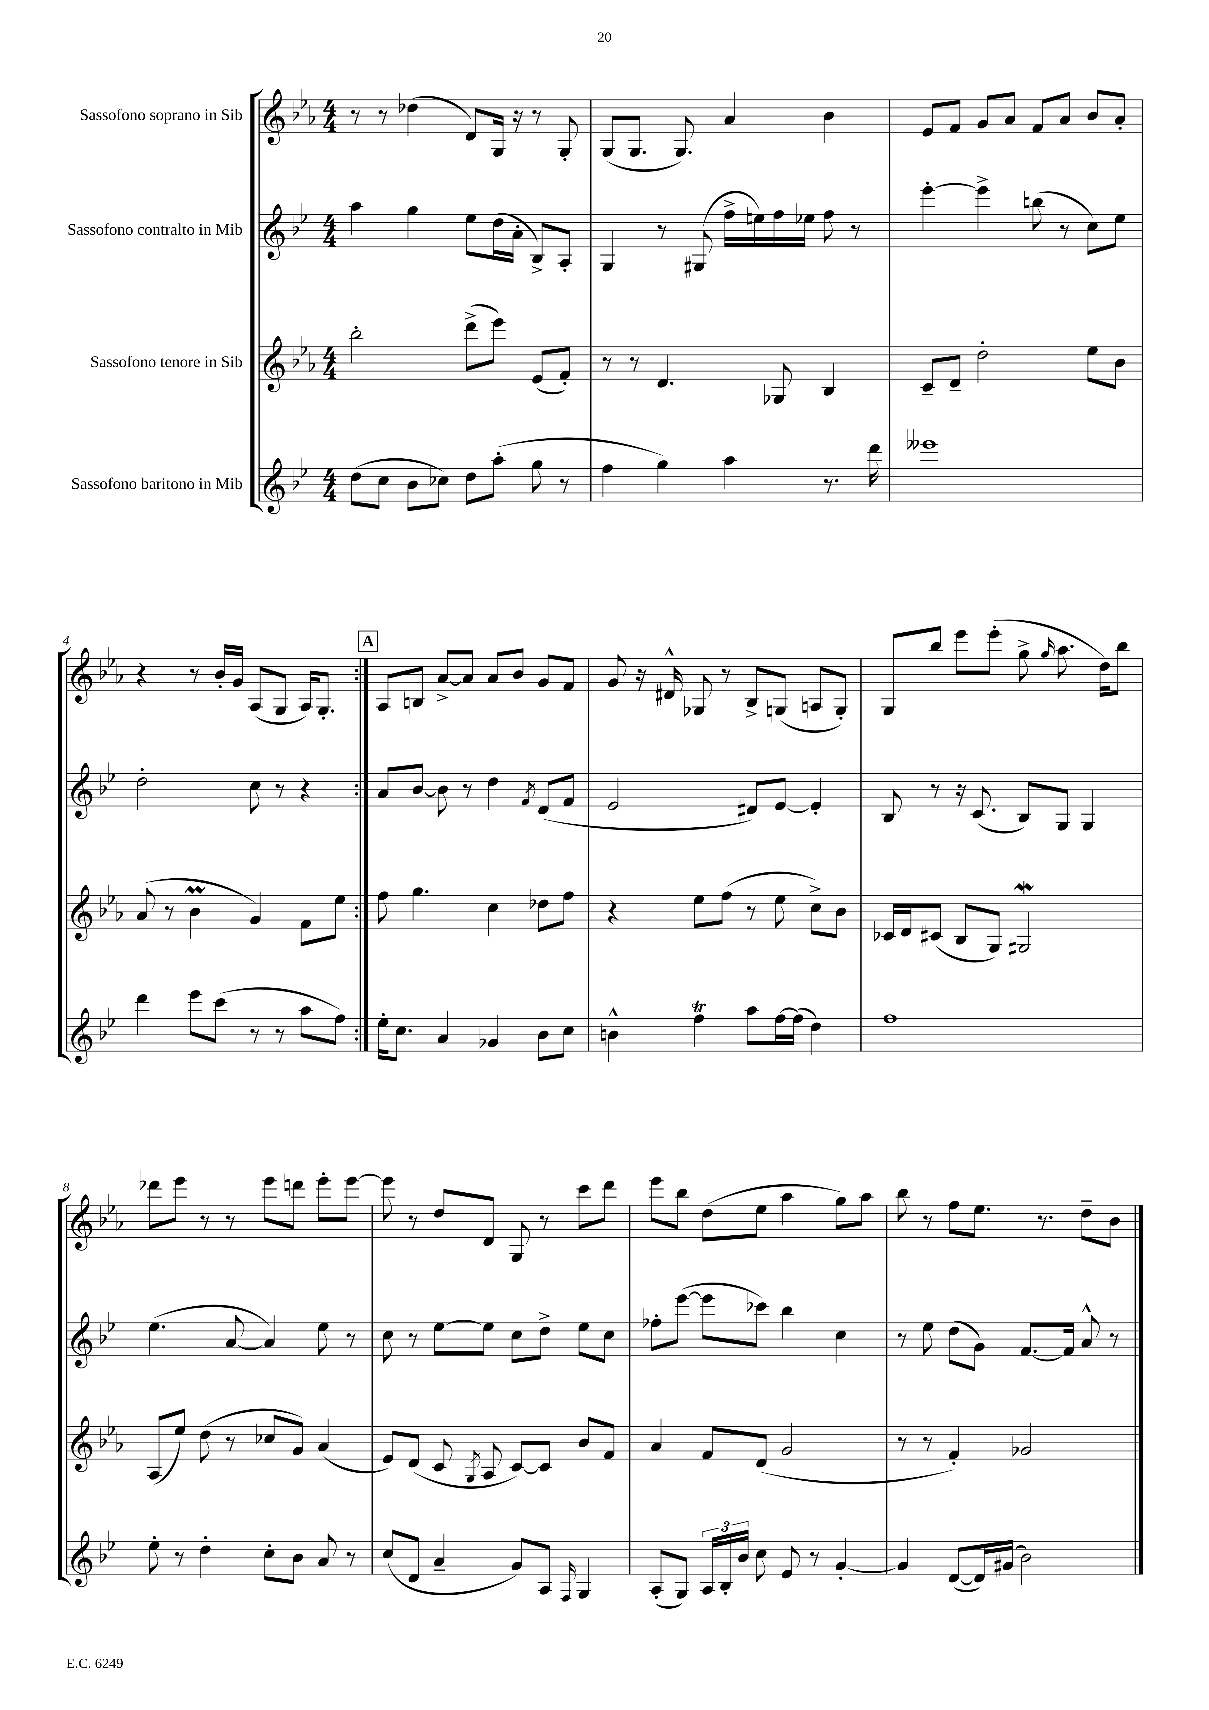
<<
\new StaffGroup <<
\new Staff = "s0" \with { instrumentName = "Sassofono soprano in Sib" } {
    \clef treble \key ees \major \numericTimeSignature \time 4/4
    \autoBeamOff \repeat volta 2 { r8 r8 des''4( d'8[) g16] r16 r8 g8-. |
    g8[( g8.] g8.) aes'4 bes'4 |
    ees'8[ f'8] g'8[ aes'8] f'8[ aes'8] bes'8[ aes'8]-. |
    r4 r8 bes'16[-. g'16] aes8[( g8] aes16[) g8.]-. | }
    \mark \markup { \box "A" } aes8[ b8] aes'8[~-> aes'8] aes'8[ bes'8] g'8[ f'8] |
    g'8 r16 dis'16-^ ges8 r8 bes8[-> g8]( a8[ g8]-.) |
    g8[ bes''8] ees'''8[ ees'''8]-.( g''8-> \grace { g''16 } aes''8. d''16[) bes''8] |
    des'''8[ ees'''8] r8 r8 ees'''8[ d'''8] ees'''8[-. ees'''8]~ |
    ees'''8 r8 d''8[ d'8] g8 r8 c'''8[ d'''8] |
    ees'''8[ bes''8] d''8[( ees''8] aes''4 g''8[) aes''8] |
    bes''8 r8 f''8[ ees''8.] r8. d''8[-- bes'8] \bar "|." |
}
\new Staff = "s1" \with { instrumentName = "Sassofono contralto in Mib" } {
    \clef treble \key bes \major \numericTimeSignature \time 4/4
    \autoBeamOff \repeat volta 2 { a''4 g''4 ees''8[ d''16( a'16]-. bes8[->) a8]-. |
    g4 r8 gis8( f''16[-> e''16) f''16 ees''16] f''8 r8 |
    ees'''4~-. ees'''4-> b''8( r8 c''8[) ees''8] |
    d''2-. c''8 r8 r4 | }
    \mark \markup { \box "A" } a'8[ bes'8]~ bes'8 r8 d''4 \acciaccatura { f'8 } d'8[( f'8] |
    ees'2 dis'8[) ees'8]~ ees'4-. |
    bes8 r8 r16 c'8.( bes8[) g8] g4 |
    ees''4.( a'8~ a'4) ees''8 r8 |
    c''8 r8 ees''8[~ ees''8] c''8[ d''8]-> ees''8[ c''8] |
    fes''8[-. ees'''8]~( ees'''8[ ces'''8]) bes''4 c''4 |
    r8 ees''8 d''8[( g'8]) f'8.[~ f'16] a'8-^ r8 \bar "|." |
}
\new Staff = "s2" \with { instrumentName = "Sassofono tenore in Sib" } {
    \clef treble \key ees \major \numericTimeSignature \time 4/4
    \autoBeamOff \repeat volta 2 { bes''2-. d'''8[->( ees'''8]) ees'8[( f'8]-.) |
    r8 r8 d'4. ges8 bes4 |
    c'8[-- d'8]-- d''2-. ees''8[ bes'8] |
    aes'8( r8 bes'4\prall g'4) f'8[ ees''8] | }
    \mark \markup { \box "A" } f''8 g''4. c''4 des''8[ f''8] |
    r4 ees''8[ f''8]( r8 ees''8 c''8[->) bes'8] |
    ces'16[ d'16 cis'8]( bes8[ g8]) gis2\mordent |
    aes8[( ees''8]) d''8( r8 ces''8[ g'8]) aes'4( |
    ees'8[) d'8]( c'8 \acciaccatura { g8 } aes8 c'8[~) c'8] bes'8[ f'8] |
    aes'4 f'8[ d'8]( g'2 |
    r8 r8 f'4-.) ges'2 \bar "|." |
}
\new Staff = "s3" \with { instrumentName = "Sassofono baritono in Mib" } {
    \clef treble \key bes \major \numericTimeSignature \time 4/4
    \autoBeamOff \repeat volta 2 { d''8[( c''8] bes'8[ ces''8]) d''8[ a''8]-.( g''8 r8 |
    f''4 g''4) a''4 r8. d'''16 |
    eeses'''1 |
    d'''4 ees'''8[ c'''8]( r8 r8 a''8[ f''8]) | }
    \mark \markup { \box "A" } ees''16[-. c''8.] a'4 ges'4 bes'8[ c''8] |
    b'4-^ f''4\trill a''8[ f''16~ f''16]( d''4) |
    f''1 |
    ees''8-. r8 d''4-. c''8[-. bes'8] a'8 r8 |
    c''8[( d'8] a'4-- g'8[) a8] \grace { f16 } g4 |
    a8[-.( g8]) \tuplet 3/2 { a16[ bes16-. bes'16] } c''8 ees'8 r8 g'4~-. |
    g'4 d'8[~( d'16) gis'16]( bes'2) \bar "|." |
}
>>
>>
